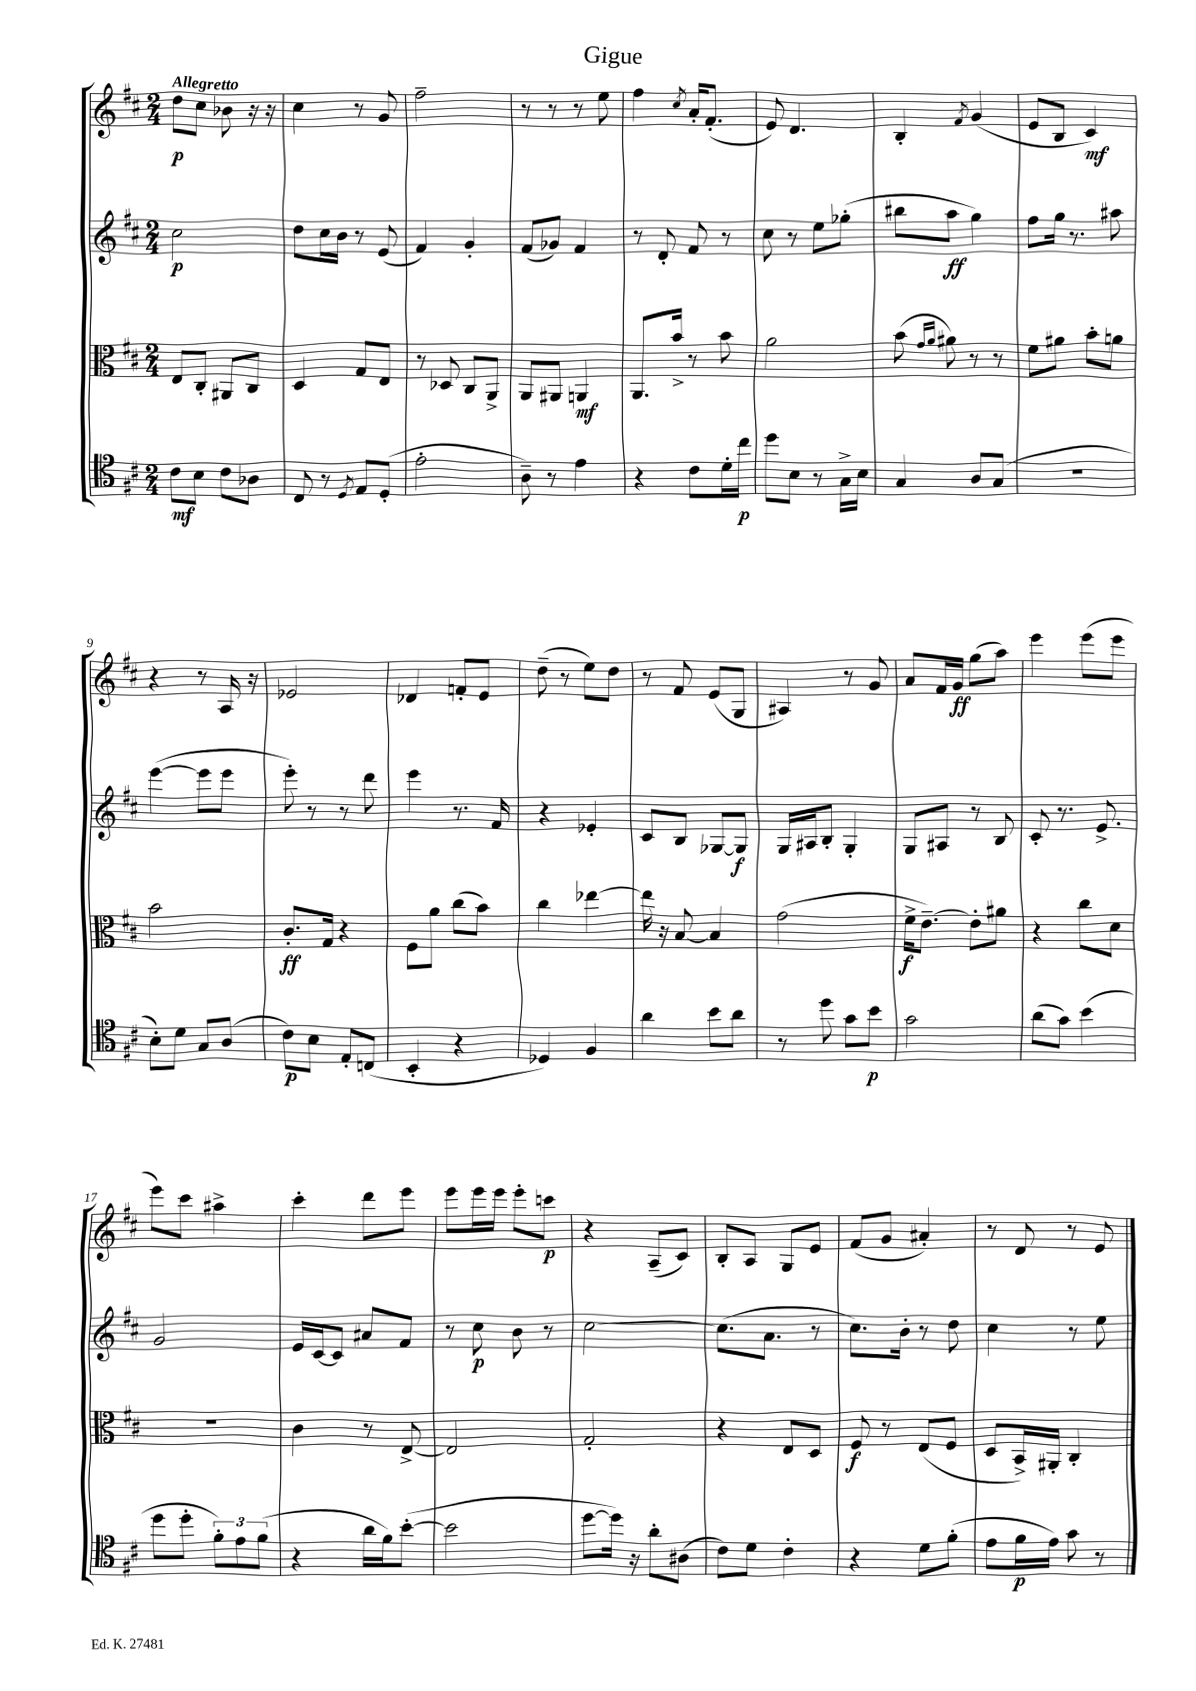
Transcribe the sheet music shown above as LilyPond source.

\header { title = "Gigue" }
<<
\new StaffGroup <<
\new Staff = "s0" {
    \clef treble \key d \major \numericTimeSignature \time 2/4 \tempo "Allegretto"
    d''8\p cis''8 bes'8 r16 r16 |
    cis''4 r8 g'8 |
    fis''2-- |
    r8 r8 r8 e''8 |
    fis''4 \acciaccatura { cis''8 } a'16-. fis'8.-.( |
    e'8) d'4. |
    b4-. \acciaccatura { fis'8 } g'4( |
    e'8 b8 cis'4\mf) |
    r4 r8 a16 r16 |
    ees'2 |
    des'4 f'8-. e'8 |
    d''8--( r8 e''8) d''8 |
    r8 fis'8 e'8( g8 |
    ais4) r8 g'8 |
    a'8 fis'16 g'16\ff g''8( a''8) |
    e'''4 e'''8( e'''8 |
    e'''8) cis'''8 ais''4-> |
    cis'''4-. d'''8 e'''8 |
    e'''8 e'''16 e'''16 e'''8-. c'''8\p |
    r4 a8--( cis'8) |
    b8-. a8 g8 e'8 |
    fis'8( g'8 ais'4-.) |
    r8 d'8 r8 e'8 \bar "|." |
}
\new Staff = "s1" {
    \clef treble \key d \major \numericTimeSignature \time 2/4
    cis''2\p |
    d''8 cis''16 b'16 r8 e'8( |
    fis'4) g'4-. |
    fis'8( ges'8) fis'4 |
    r8 d'8-. fis'8 r8 |
    cis''8 r8 e''8 ges''8-.( |
    bis''8 a''8\ff g''4) |
    fis''8 g''16 r8. ais''8 |
    e'''4~( e'''8 e'''8 |
    e'''8-.) r8 r8 d'''8 |
    e'''4 r8. fis'16 |
    r4 ees'4-. |
    cis'8 b8 ges8~ ges8\f |
    g16 ais16 b8-. g4-. |
    g8 ais8 r8 b8 |
    cis'8-. r8. e'8.-> |
    g'2 |
    e'16 cis'16~ cis'8 ais'8 fis'8 |
    r8 cis''8\p b'8 r8 |
    cis''2~ |
    cis''8.( a'8. r8 |
    cis''8.) b'16-. r8 d''8 |
    cis''4 r8 e''8 \bar "|." |
}
\new Staff = "s2" {
    \clef alto \key d \major \numericTimeSignature \time 2/4
    e8 cis8-. ais,8 cis8 |
    d4 g8 e8 |
    r8 des8 cis8 a,8-> |
    a,8 ais,8 a,4\mf |
    a,8. b'16-> r8 b'8 |
    a'2 |
    b'8( \grace { g'16 a'16 } ais'8) r8 r8 |
    fis'8 ais'8 b'8-. a'8 |
    b'2 |
    cis'8.-.\ff g16 r4 |
    fis8 a'8 cis''8( b'8) |
    cis''4 ees''4~ |
    ees''16 r16 b8~ b4 |
    g'2( |
    fis'16->\f e'8.~--) e'8-. ais'8 |
    r4 cis''8 d'8 |
    R2 |
    cis'4 r8 e8~-> |
    e2 |
    g2-. |
    r4 e8 d8 |
    fis8\f r8 e8( fis8 |
    d8 b,16->) ais,16-. cis4-. \bar "|." |
}
\new Staff = "s3" {
    \clef tenor \key d \major \numericTimeSignature \time 2/4
    cis'8\mf b8 cis'8 aes8 |
    cis8 r8 \acciaccatura { d8 } e8 d8-.( |
    e'2-. |
    a8--) r8 e'4 |
    r4 cis'8 d'16-. cis''16\p |
    d''8 b8 r8 g16-> b16 |
    g4 a8 g8( |
    r2 |
    b8-.) d'8 g8 a8( |
    cis'8\p) b8 e8-. c8( |
    b,4-. r4 |
    des4) fis4 |
    a'4 b'8 a'8 |
    r8 d''8 g'8 b'8\p |
    g'2 |
    a'8( g'8) b'4( |
    d''8 d''8-. \tuplet 3/2 { fis'8-.) e'8 fis'8( } |
    r4 a'16 fis'16) b'8~-.( |
    b'2 |
    d''8~ d''16) r16 a'8-. ais8( |
    cis'8) d'8 cis'4-. |
    r4 d'8 fis'8-.( |
    e'8 fis'16\p e'16) g'8 r8 \bar "|." |
}
>>
>>
